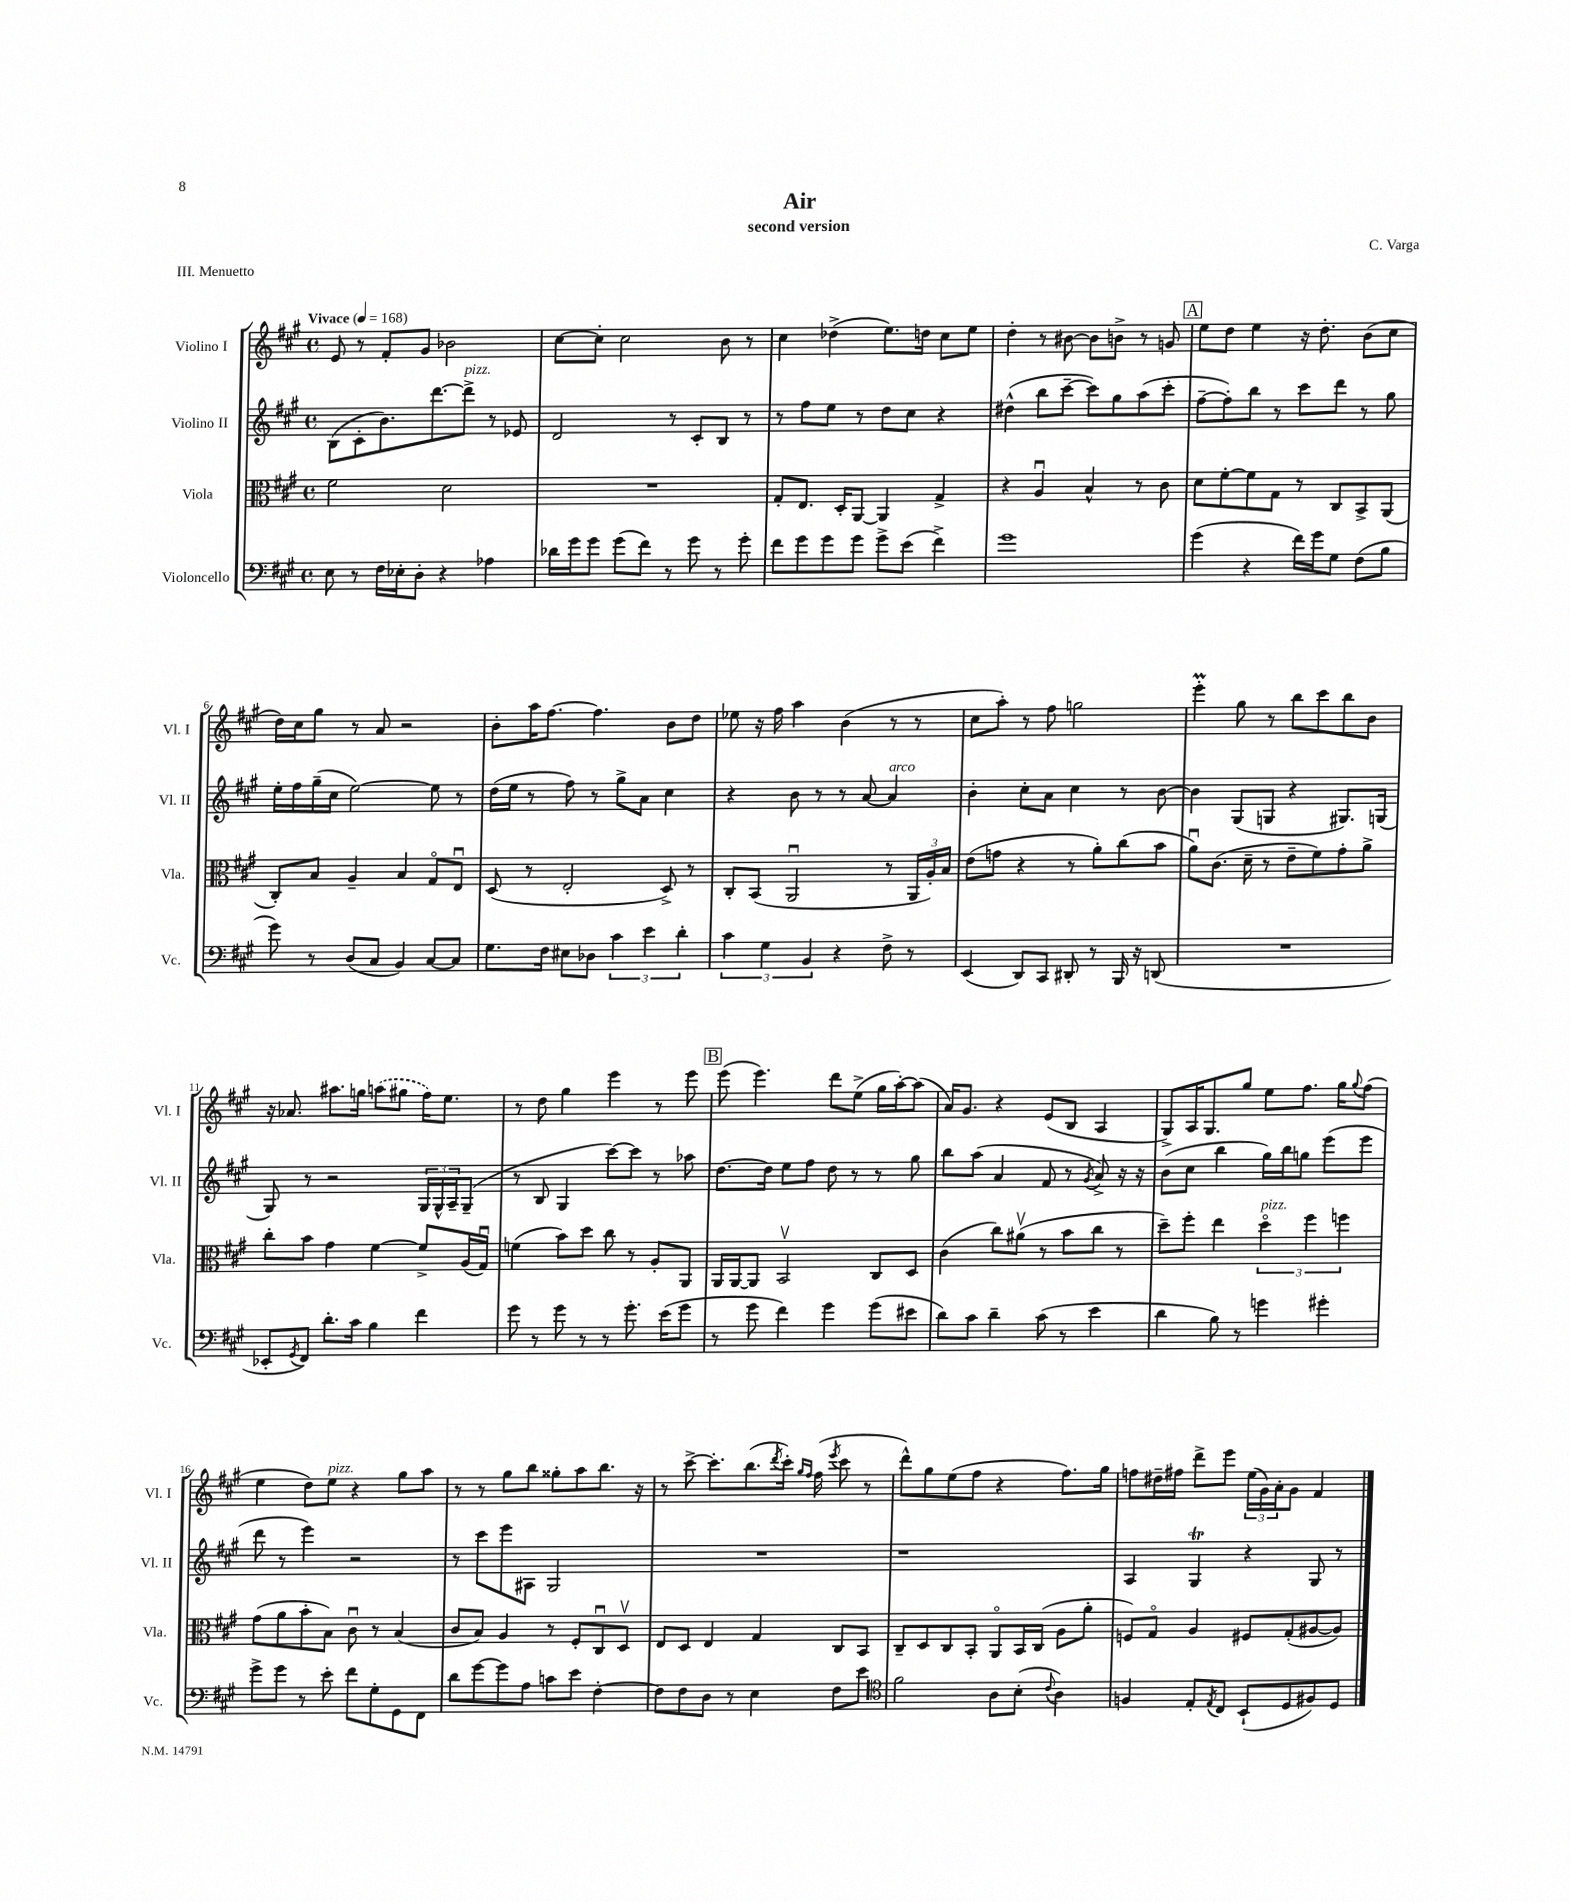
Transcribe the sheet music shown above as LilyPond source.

\header { title = "Air" composer = "C. Varga" subtitle = "second version" piece = "III. Menuetto" }
<<
\new StaffGroup <<
\new Staff = "s0" \with { instrumentName = "Violino I" shortInstrumentName = "Vl. I" } {
    \clef treble \key a \major \defaultTimeSignature \time 4/4 \tempo "Vivace" 4 = 168
    e'8 r8 fis'8-. gis'8 bes'2 |
    cis''8~ cis''8-. cis''2 b'8 r8 |
    cis''4 des''4->( e''8.) d''16 cis''8 e''8 |
    d''4-. r8 bis'8~ bis'8 b'8-> r8 g'8 |
    \mark \markup { \box "A" } e''8 d''8 e''4 r16 d''8.-. b'8( cis''8 |
    d''16) cis''16 gis''8 r8 a'8 r2 |
    b'8-. a''16 fis''8.~ fis''4. b'8 d''8 |
    ees''8 r16 fis''16 a''4 b'4( r8 r8 |
    cis''8 a''8-.) r8 fis''8 g''2 |
    e'''4-.\prall gis''8 r8 b''8 cis'''8 b''8 b'8 |
    r16 aes'8. ais''8. g''16 \once \slurDashed a''8( gis''8 fis''16) e''8. |
    r8 d''8 gis''4 e'''4 r8 e'''8 |
    \mark \markup { \box "B" } e'''8( e'''4.) d'''8 e''8->( gis''16 a''16~-.) a''8( |
    a'16) gis'8. r4 e'8( b8 a4 |
    gis8->) a16 gis8. gis''8 e''8 fis''8. gis''16 \appoggiatura { gis''8 } fis''8( |
    e''4 d''8) e''8^\markup { \italic "pizz." } r4 gis''8 a''8 |
    r8 r8 gis''8 b''8 gisis''8-. a''8 b''8. r16 |
    r8 cis'''8~-> cis'''8.-. b''8.( \acciaccatura { d'''8 } cis'''16-.) \grace { gis''16 fis''16 } fis''16( \acciaccatura { e'''8 } cis'''8 r8 |
    d'''8-^) gis''8 e''8( fis''8 r4 fis''8.) gis''16 |
    f''8 dis''16-- fis''16 d'''8-> e'''8 \tuplet 3/2 { e''16( gis'16) a'16-. } gis'8 fis'4 \bar "|." |
}
\new Staff = "s1" \with { instrumentName = "Violino II" shortInstrumentName = "Vl. II" } {
    \clef treble \key a \major \defaultTimeSignature \time 4/4
    b8( cis'8-. b'8.) d'''8.~ d'''8->^\markup { \italic "pizz." } r8 ees'8 |
    d'2 r8 cis'8-. b8 r8 |
    r8 fis''8 e''8 r8 d''8 cis''8 r4 |
    dis''4-^( b''8 cis'''8~-- cis'''8) gis''8 a''8( cis'''8-. |
    \mark \markup { \box "A" } fis''8~-- fis''8-.) b''8 r8 cis'''8 d'''8 r8 gis''8 |
    e''16-. fis''16 gis''16--( cis''16 e''2~) e''8 r8 |
    d''16( e''16 r8 fis''8) r8 gis''8-> a'8 cis''4 |
    r4 b'8 r8 r8 a'8~ a'4^\markup { \italic "arco" } |
    b'4-. cis''8-. a'8 cis''4 r8 b'8~ |
    b'4 gis8( g8 r4 gis8.) g16( |
    gis8) r8 r2 \tuplet 3/2 { gis16 gis16-^ a16-- } gis8--( |
    r8 b8 gis4 cis'''8~) cis'''8 r8 aes''8 |
    \mark \markup { \box "B" } d''8.~ d''16 e''8 fis''8 d''8 r8 r8 gis''8 |
    b''8 a''8( a'4 fis'8 r8 \acciaccatura { gis'8 } a'8->) r16 r16 |
    b'8( cis''8 b''4 gis''16) b''16 g''8 e'''8( e'''8 |
    d'''8 r8 e'''4) r2 |
    r8 cis'''8 e'''8 ais8 gis2 |
    R1 |
    r1 |
    a4 gis4\trill r4 gis8 r8 \bar "|." |
}
\new Staff = "s2" \with { instrumentName = "Viola" shortInstrumentName = "Vla." } {
    \clef alto \key a \major \defaultTimeSignature \time 4/4
    fis'2 d'2 |
    R1 |
    gis8-. e8. d16-. a,8~ a,4 gis4-> |
    r4 a4\downbow b4-^ r8 cis'8 |
    \mark \markup { \box "A" } d'8 fis'8~-. fis'8 gis8 r8 cis8 b,8-> a,8( |
    cis8-.) b8 a4-- b4 gis8\flageolet e8\downbow |
    d8( r8 e2-. d8->) r8 |
    cis8-. b,8( a,2\downbow r8 \tuplet 3/2 { a,16 a16-.) b16 } |
    e'8( g'8 r4 r8 a'8-.) cis''8( b'8 |
    a'8\downbow) cis'8.( d'16-- r8 e'8-- fis'8) gis'8-. a'8-> |
    cis''8-. b'8 gis'4 fis'4~ fis'8-> a16( gis16\downbow) |
    f'4( b'8) d''8 cis''8 r8 a8-. a,8 |
    \mark \markup { \box "B" } a,16 a,16~ a,8 b,2\upbow cis8 d8 |
    cis'4( cis''8) ais'8\upbow( r8 b'8 cis''8 r8 |
    d''8--) fis''8-. e''4 \tuplet 3/2 { d''4\flageolet^\markup { \italic "pizz." } fis''4 f''4 } |
    gis'8( a'8 b'8-. b8) cis'8\downbow r8 b4( |
    cis'8 b8) a4 r8 fis8-. cis8\downbow d8\upbow |
    e8 d8 e4 gis4 cis8 b,8 |
    cis8-- d8 cis8 b,8-. a,8\flageolet b,16 cis16( a8 a'8-. |
    f8) gis8\flageolet a4 fis8 gis8-.( ais8~ ais8) \bar "|." |
}
\new Staff = "s3" \with { instrumentName = "Violoncello" shortInstrumentName = "Vc." } {
    \clef bass \key a \major \defaultTimeSignature \time 4/4
    e8 r8 fis16 ees16-. d8-. r4 aes4 |
    des'16 gis'16 gis'8 gis'8( fis'8) r8 gis'8 r8 gis'8-. |
    fis'8 gis'8 gis'8 gis'8 gis'8-> e'8( fis'4->) |
    gis'1 |
    \mark \markup { \box "A" } gis'4( r4 fis'16) gis'16 gis8 fis8( b8 |
    gis'8) r8 d8( cis8 b,4) cis8~ cis8 |
    gis8. fis16 eis8 des8 \tuplet 3/2 { cis'4 e'4 d'4-. } |
    \tuplet 3/2 { cis'4 gis4 b,4 } r4 fis8-> r8 |
    e,4( d,8) cis,8 dis,8-. r8 b,,16 r16 d,8( |
    R1 |
    ees,8-. \acciaccatura { gis,8 } fis,8) d'8.-. cis'16 b4 fis'4 |
    gis'8 r8 gis'8 r8 r8 gis'8.-. e'16( gis'8 |
    \mark \markup { \box "B" } r8 gis'8 fis'4) gis'4 gis'8( eis'8 |
    d'8) cis'8 d'4-- cis'8( r8 e'4 |
    d'4 b8) r8 g'4 gis'4-. |
    gis'8-> gis'8 r8 e'8-. fis'8 gis8-. gis,8 fis,8 |
    d'8 gis'8~ gis'8 a8 c'8 e'8 fis4~-. |
    fis8 fis8 d8 r8 e4 fis8 e'8 |
    \clef tenor fis'2 a8 b8-.( \appoggiatura { cis'8 } a4) |
    f4 e8-. \acciaccatura { e8 } cis8 b,8-!( d8 fis8) d8 \bar "|." |
}
>>
>>
